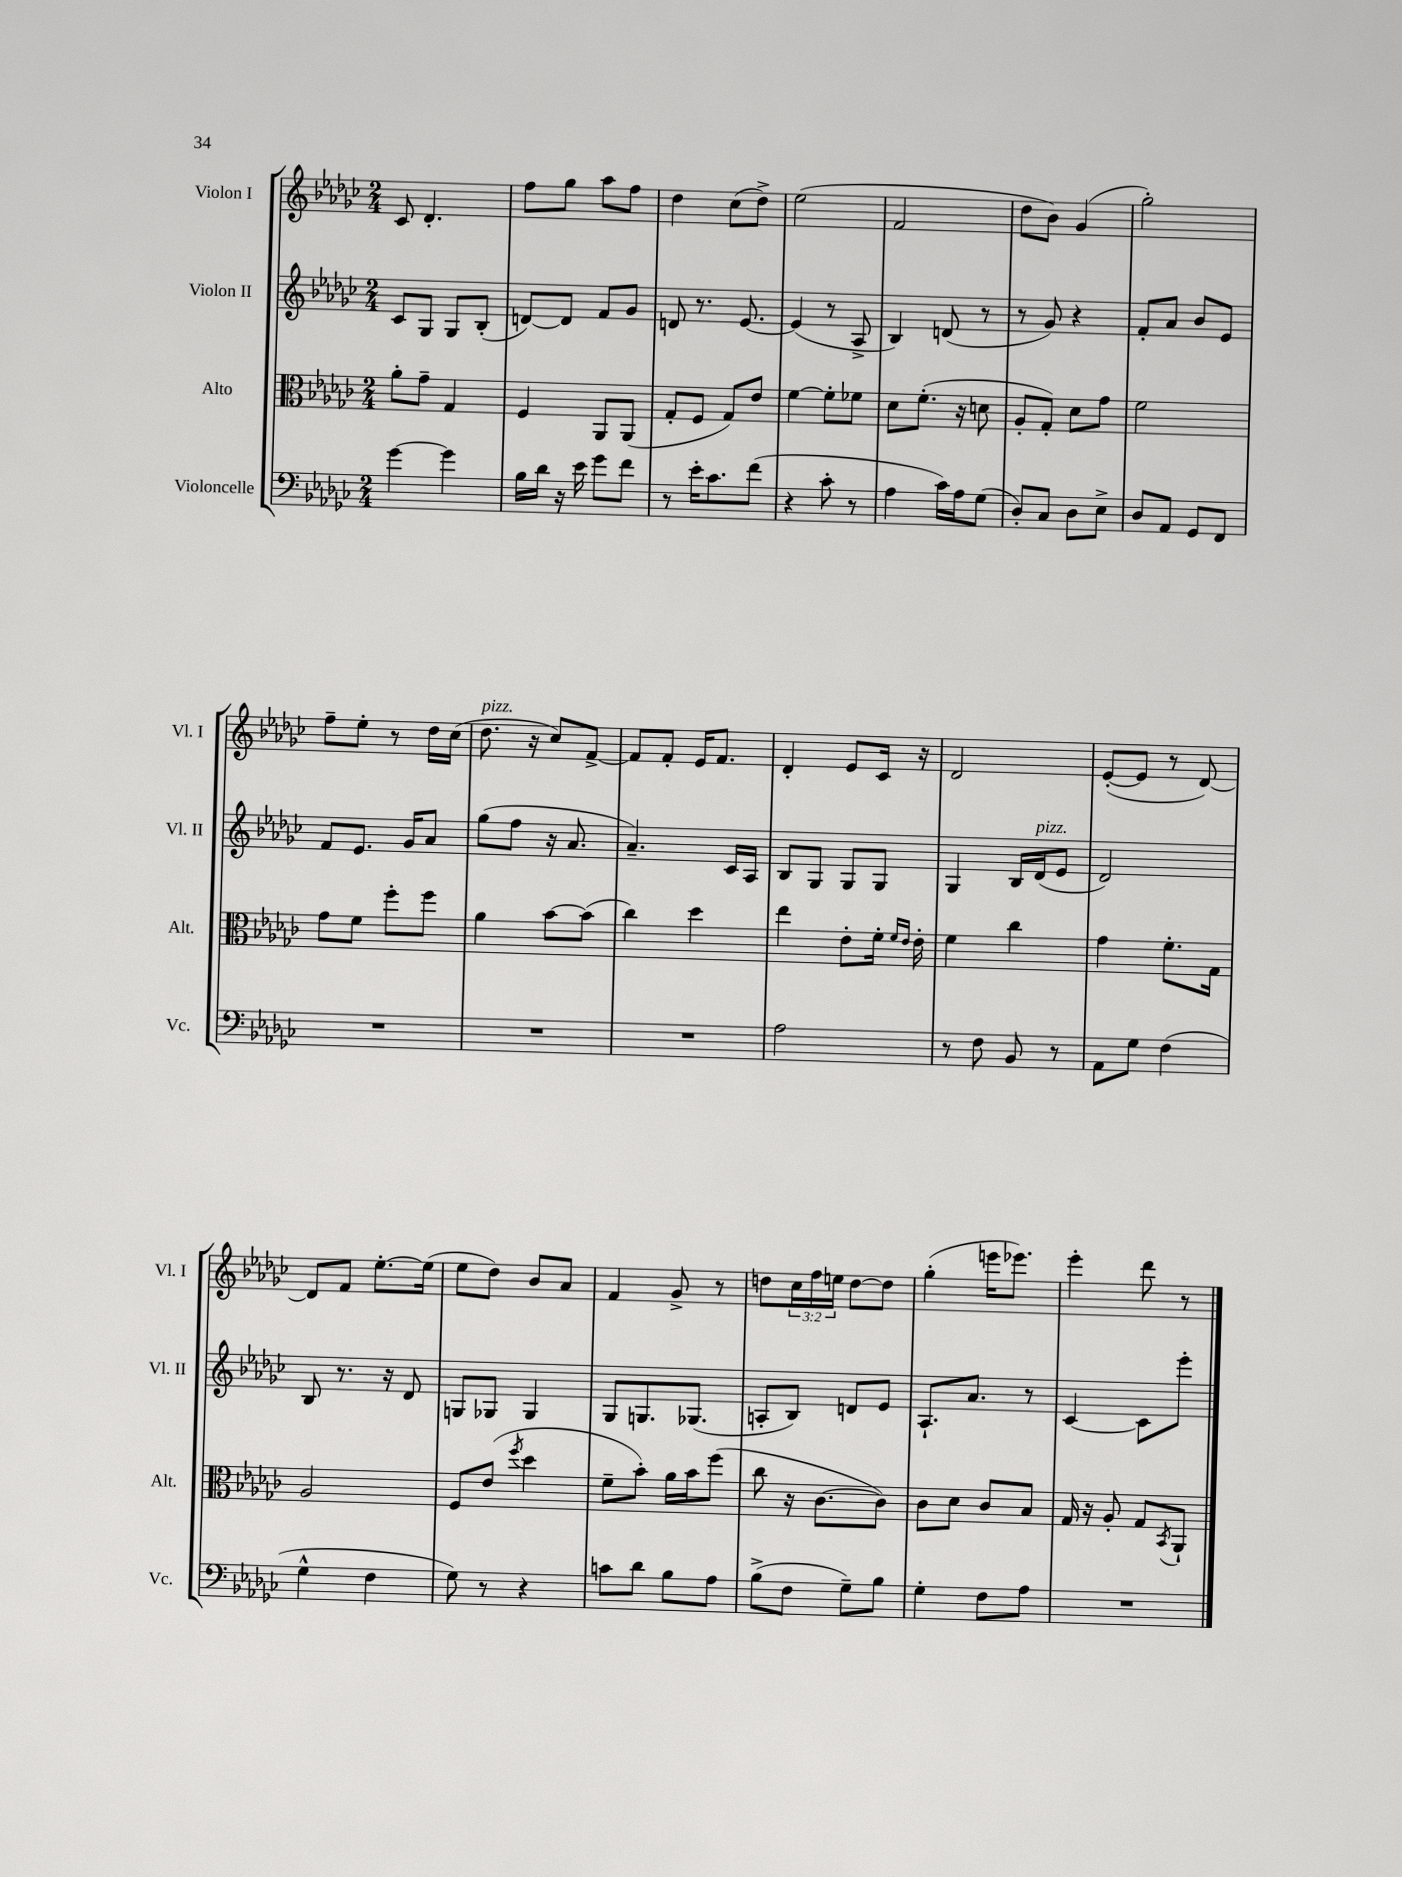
<<
\new StaffGroup <<
\new Staff = "s0" \with { instrumentName = "Violon I" shortInstrumentName = "Vl. I" } {
    \clef treble \key ges \major \numericTimeSignature \time 2/4 \override Staff.TupletNumber.text = #tuplet-number::calc-fraction-text
    ces'8 des'4.-. |
    f''8 ges''8 aes''8 f''8 |
    des''4 ces''8( des''8->) |
    ees''2( |
    f'2 |
    des''8 bes'8) ges'4( |
    ges''2-.) |
    f''8-- ees''8-. r8 des''16 ces''16( |
    des''8.^\markup { \italic "pizz." } r16 ces''8) f'8~-> |
    f'8 f'8-. ees'16 f'8. |
    des'4-. ees'8 ces'16 r16 |
    des'2 |
    ees'8~-.( ees'8 r8 des'8~) |
    des'8 f'8 ees''8.~-. ees''16( |
    ees''8 des''8) bes'8 aes'8 |
    f'4 ges'8-> r8 |
    d''8 \tuplet 3/2 { ces''16 f''16 e''16 } d''8~ d''8 |
    ges''4-.( e'''16 ees'''8.) |
    ees'''4-. des'''8 r8 \bar "|." |
}
\new Staff = "s1" \with { instrumentName = "Violon II" shortInstrumentName = "Vl. II" } {
    \clef treble \key ges \major \numericTimeSignature \time 2/4
    ces'8 ges8 ges8 bes8-.( |
    d'8~) d'8 f'8 ges'8 |
    d'8 r8. ees'8.~ |
    ees'4( r8 aes8-> |
    bes4) d'8( r8 |
    r8 ges'8) r4 |
    f'8-. aes'8 bes'8 ees'8 |
    f'8 ees'8. ges'16 aes'8 |
    ges''8( f''8 r16 aes'8. |
    aes'4.--) ces'16 aes16 |
    bes8 ges8 ges8 ges8 |
    ges4 bes16 des'16^\markup { \italic "pizz." }( ees'8 |
    des'2) |
    bes8 r8. r16 des'8 |
    g8 ges8 ges4 |
    ges8 g8. ges8.( |
    a8-. bes8) d'8 ees'8 |
    aes8.-! aes'8. r8 |
    ces'4~ ces'8 ees'''8-. \bar "|." |
}
\new Staff = "s2" \with { instrumentName = "Alto" shortInstrumentName = "Alt." } {
    \clef alto \key ges \major \numericTimeSignature \time 2/4
    aes'8-. ges'8-- ges4 |
    f4 aes,8 aes,8( |
    ges8-. f8 ges8) ees'8 |
    f'4~ f'8-. fes'8 |
    des'8 f'8.-.( r16 d'8 |
    aes8-. ges8-.) des'8 ges'8 |
    f'2 |
    ges'8 f'8 f''8-. f''8 |
    aes'4 bes'8~ bes'8( |
    ces''4) des''4 |
    ees''4 ees'8-. f'16-. \grace { f'16 ees'16 } ees'16-. |
    f'4 ces''4 |
    ges'4 f'8.-. ges16 |
    aes2 |
    f8 ees'8( \acciaccatura { f''8 } des''4 |
    f'8-- bes'8-.) aes'16 bes'16 f''8( |
    ces''8 r16 ces'8.~ ces'8) |
    ces'8 des'8 ces'8 bes8 |
    ges16 r16 aes8-. ges8 \acciaccatura { bes,8 } aes,8-! \bar "|." |
}
\new Staff = "s3" \with { instrumentName = "Violoncelle" shortInstrumentName = "Vc." } {
    \clef bass \key ges \major \numericTimeSignature \time 2/4
    ges'4~ ges'4 |
    bes16 des'16 r16 ees'16 ges'8 f'8 |
    r8 ees'16-. ces'8. f'8( |
    r4 ces'8-. r8 |
    aes4 ces'16) aes16 ges8( |
    des8-.) ces8 des8 ees8-> |
    des8 aes,8 ges,8 f,8 |
    R2 |
    R2 |
    R2 |
    aes2 |
    r8 f8 bes,8 r8 |
    aes,8 ges8 f4( |
    ges4-^ f4 |
    ges8) r8 r4 |
    c'8 des'8 bes8 aes8 |
    bes8->( f8 ges8--) bes8 |
    ges4-. f8 aes8 |
    R2 \bar "|." |
}
>>
>>
\layout { \context { \Score \remove "Bar_number_engraver" } }
